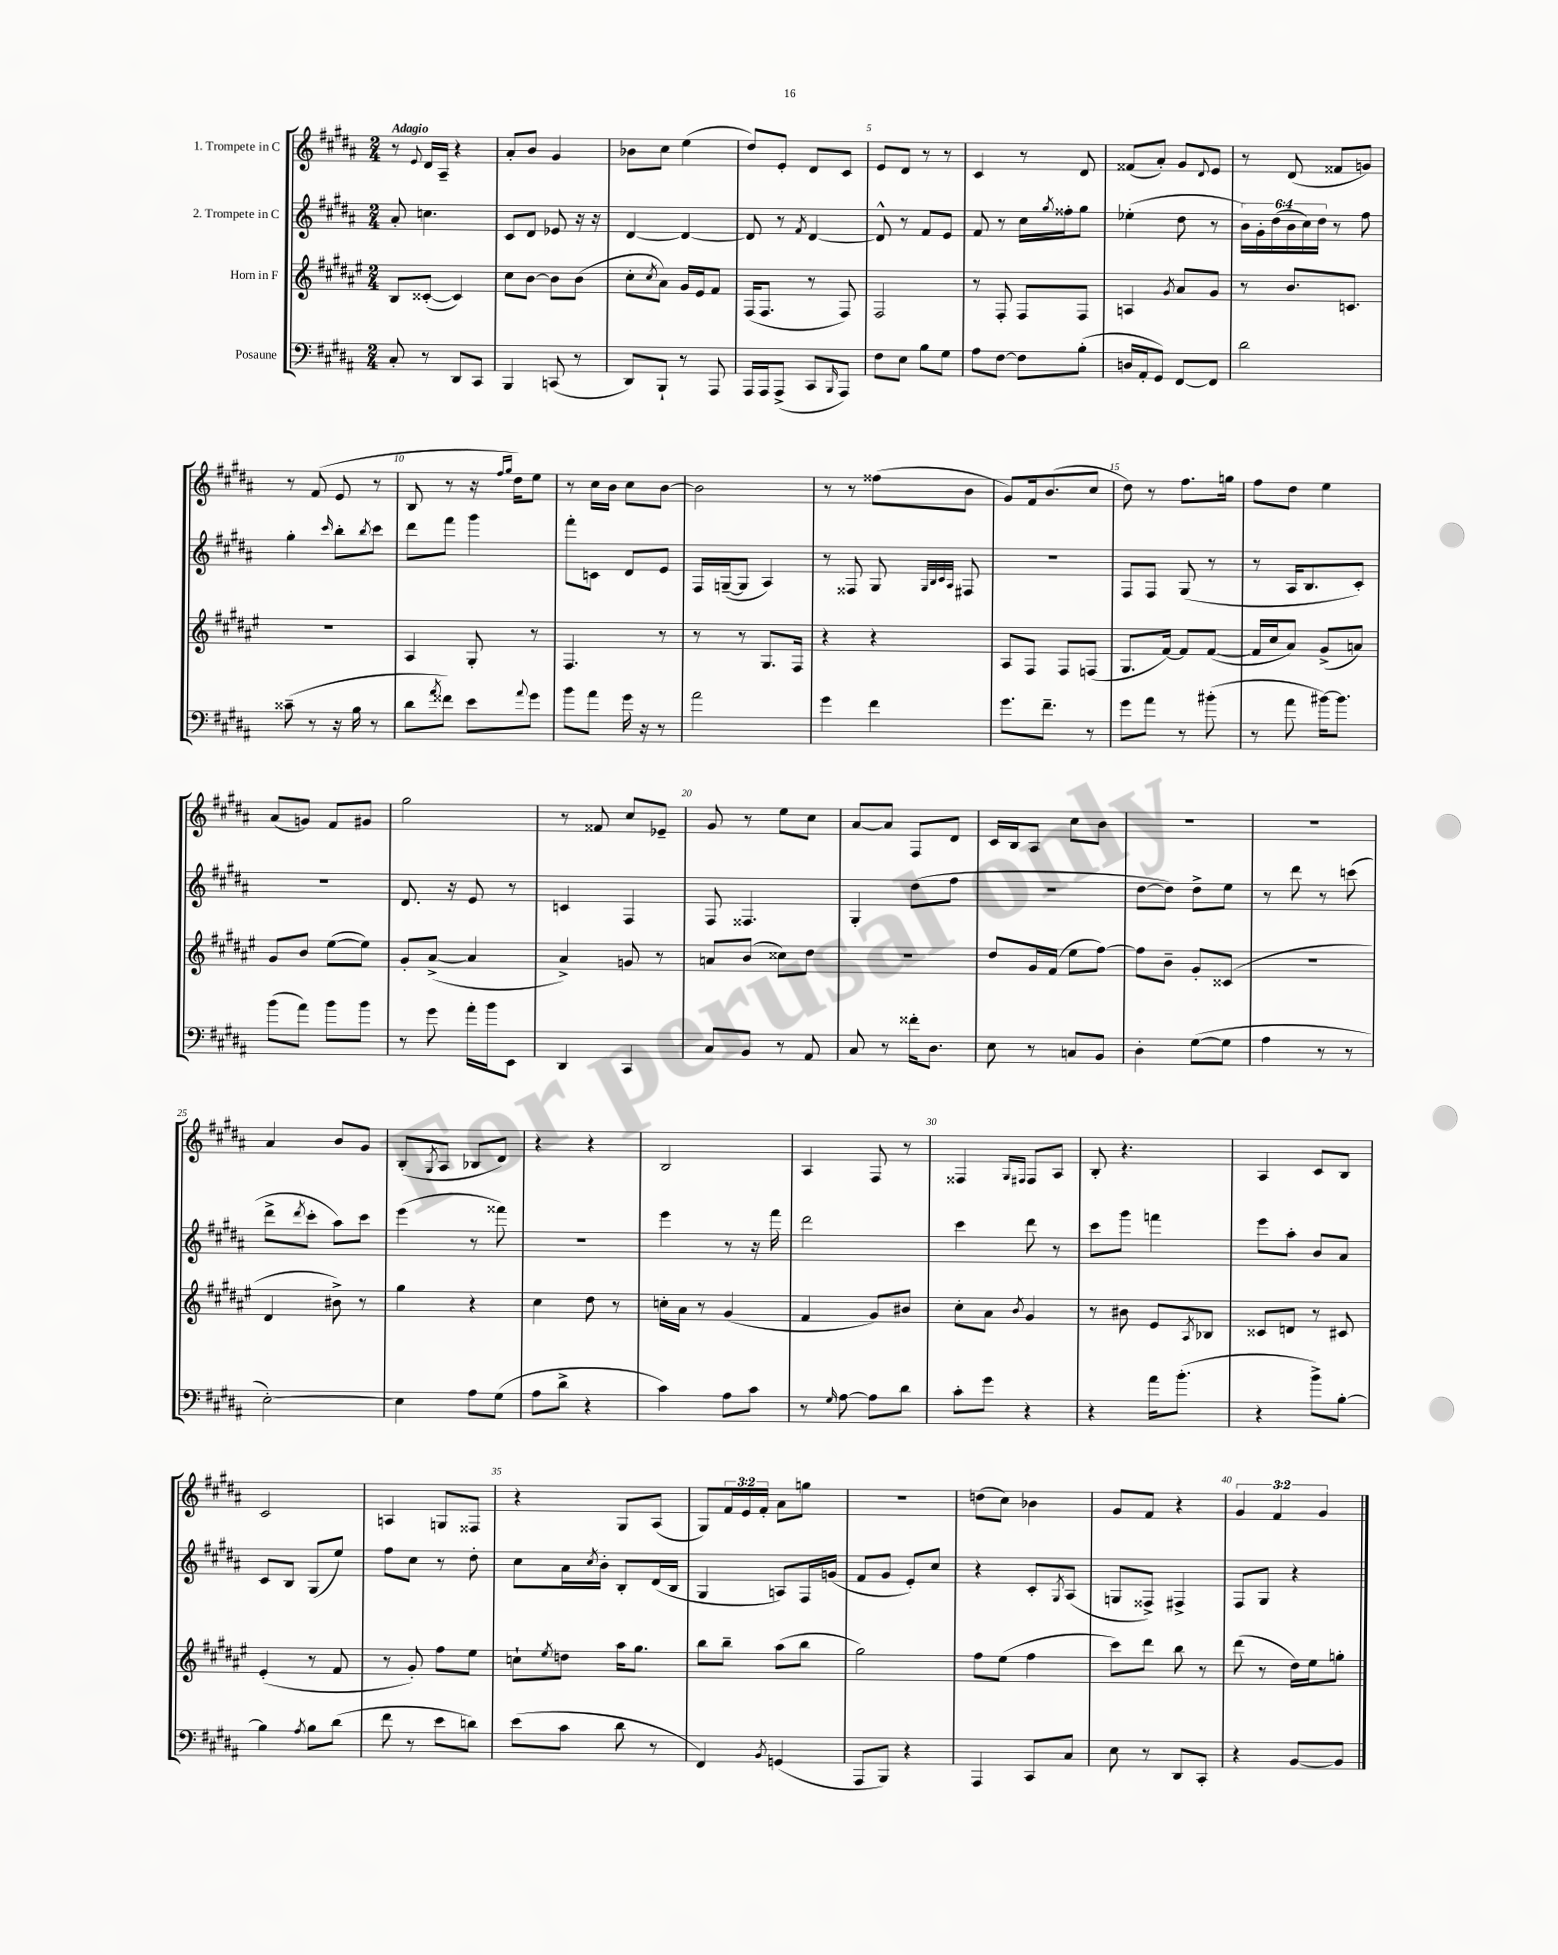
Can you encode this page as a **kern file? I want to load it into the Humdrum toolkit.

**kern	**kern	**kern	**kern
*part4	*part3	*part2	*part1
*staff4	*staff3	*staff2	*staff1
*I"Posaune	*I"Horn in F	*I"2. Trompete in C	*I"1. Trompete in C
*clefF4	*clefG2	*clefG2	*clefG2
*k[f#c#g#d#a#]	*k[f#c#g#d#a#e#]	*k[f#c#g#d#a#]	*k[f#c#g#d#a#]
*M2/4	*M2/4	*M2/4	*M2/4
=1	=1	=1	=1
!	!	!	!LO:TX:a:B:t=Adagio
8C#'/	8B/L	8a#'/	8r
.	.	.	8qqe/
8r	([8c##X'/J	4.ccn\	16d#/LL
.	.	.	16A#~/JJ
8DD#/L	4c##/])	.	4r
8CC#/J	.	.	.
=2	=2	=2	=2
4BBB/	8cc#\L	8c#/L	8a#'/L
.	[8b\J	8d#/J	8b/J
(8CCn/	8b\L]	8e-X/	4g#/
8r	(8b\J	16r	.
.	.	16r	.
=3	=3	=3	=3
8DD#/L)	8cc#'\L	[4d#/	8b-X\L
.	8qcc#/	.	.
8BBB`/J	8a#\J)	.	8cc#\J
8r	16g#/LL	4d#/_	(4ee\
.	16e#/J	.	.
8AAA#/	8f#/J	.	.
=4	=4	=4	=4
16AAA#/LL	(16F#/KL	8d#/]	8dd#/L)
16AAA#/J	8.F#/J	.	.
(8AAA#^/J	.	8r	8e'/J
.	.	8qf#/	.
8CC#/L	8r	[4d#/	8d#/L
16qqBBB/	.	.	.
8AAA#/J)	8F#/)	.	8c#/J
=5	=5	=5	=5
8F#\L	2F#/	8d#^^/]	8e/L
8E\J	.	8r	8d#/J
8B\L	.	8f#/L	8r
8G#\J	.	8e/J	8r
=6	=6	=6	=6
8A#\L	8r	8f#/	4c#/
[8F#\J	8F#'/	8r	.
8F#\L]	8F#/L	16cc#\LL	8r
.	.	8qgg#/	.
.	.	16ff##X'\J	.
(8B'\J	8F#/J	8gg#\J	8d#/
=7	=7	=7	=7
16Dn/LL	4An/	(4ee-X'\	(8f##X/L
16AA#'/J	.	.	.
8GG#/J)	.	.	8a#'/J)
.	8qg#/	.	.
[8FF#/L	8a#/L	8dd#\	8g#/L
.	.	.	8qqd#/
8FF#/J]	8g#/J	8r	8e/J
=8	=8	=8	=8
2d#\	8r	24b\LL)	8r
.	.	24g#'\	.
.	.	(24dd#\	.
.	8.b/L	24b\	(8d#/
.	.	24cc#\)	.
.	.	24dd#\JJ	.
.	.	8r	8f##X/L
.	8.cn/J	.	.
.	.	8ff#\	8gn/J)
!!LO:LB:g=z
=9	=9	=9	=9
(8c##X~\	2r	4gg#'\	8r
8r	.	.	(8f#/
.	.	16qqccc#/	.
16r	.	8bb'\L	8e/
16B\	.	.	.
.	.	8qbb/	.
8r	.	8ccc#\J	8r
=10	=10	=10	=10
8d#\L	4A#/	8ddd#\L	8B/
8qa#/	.	.	.
8f##X\J)	.	8fff#\J	8r
8e\L	8G#'/	4ggg#\	16r
.	.	.	16qqff#/LL
.	.	.	16qqgg#/JJ
.	.	.	16dd#\KL)
8qqa#/	.	.	.
8g#\J	8r	.	8ee\J
=11	=11	=11	=11
8b\L	4.F#/	8fff#'\L	8r
8a#\J	.	8cn\J	16cc#\LL
.	.	.	16b\JJ
16g#\	.	8d#/L	8cc#\L
16r	.	.	.
8r	8r	8e/J	[8b\J
=12	=12	=12	=12
2a#\	8r	16F#/LL	2b\]
.	.	([16Gn~/J	.
.	8r	8G/J]	.
.	8.G#/L	4A#/)	.
.	16F#/Jk	.	.
=13	=13	=13	=13
4g#\	4r	8r	8r
.	.	8F##X/	8r
4f#\	4r	8G#/	(8ff##X\L
.	.	32qqG#/LLL	.
.	.	32qqB/	.
.	.	32qqc#/	.
.	.	32qqA#/JJJ	.
.	.	8F#X/	8b\J
=14	=14	=14	=14
8.g#\L	8A#/L	2r	8g#/L)
.	8F#/J	.	16f#/k
8.f#~\J	.	.	(8.b/
.	8F#/L	.	.
8r	(8Fn/J	.	8cc#/J
=15	=15	=15	=15
8g#\L	8.G#/L	8F#/L	8dd#\)
8a#\J	.	8F#/J	8r
.	[16f#/Jk)	.	.
8r	8f#/L]	(8G#/	8.ff#\L
(8b#X'\	([8f#/J	8r	.
.	.	.	16ggn\Jk
=16	=16	=16	=16
8r	16f#/LL]	8r	8ff#\L
.	16cc#/J	.	.
8a#\	8a#/J)	16A#/KL	8dd#\J
.	.	8.B/	.
[16b#X\KL)	(8g#^/L	.	4ee\
8.b#\J]	.	.	.
.	8an/J)	8c#'/J)	.
!!LO:LB:g=z
=17	=17	=17	=17
(8b\L	8g#/L	2r	(8a#/L
8a#\J)	8b/J	.	8gn/J)
8b\L	([8ee#\L	.	8f#/L
8b\J	8ee#\J])	.	8g#X/J
=18	=18	=18	=18
8r	8g#'/L	8.d#/	2gg#\
8g#\	([8a#^/J	.	.
.	.	16r	.
16a#'\LL	4a#/]	8e/	.
16b\J	.	.	.
8EE\J	.	8r	.
=19	=19	=19	=19
4DD#/	4a#^/)	4cn/	8r
.	.	.	8f##X/
4CC#/	8gn/	4F#/	8cc#/L
.	8r	.	8e-X~/J
=20	=20	=20	=20
8C#/L	8an/L	8F#/	8g#/
8BB/J	(8b/J	4.F##X/	8r
8r	8cc##X\L)	.	8ee\L
8AA#/	8dd#\J	.	8cc#\J
=21	=21	=21	=21
8C#/	2r	4G#'/	[8a#/L
8r	.	.	8a#/J]
16f##X'\KL	.	(8dd#\L	8F#/L
8.D#\J	.	.	.
.	.	8ff#\J	8d#/J
=22	=22	=22	=22
8E\	8dd#/L	2r	16c#/LL
.	.	.	16B/J
8r	16g#/L	.	8A#/J
.	(16f#/JJ	.	.
8Cn/L	8ee#\L	.	8cc#\L
8BB/J	[8ff#\J)	.	8b\J
=23	=23	=23	=23
4D#'\	8ff#\L]	[8dd#\L	2r
.	8b~\J	8dd#\J])	.
([8G#\L	8g#'/L	8dd#^\L	.
8G#\J]	(8c##X/J	8ee\J	.
=24	=24	=24	=24
4A#\	2r	8r	2r
.	.	8ddd#\	.
8r	.	8r	.
8r	.	(8cccn\	.
!!LO:LB:g=z
=25	=25	=25	=25
[2E'\)	4d#/	8ddd#^\L	4a#/
.	.	8qddd#/	.
.	.	8ccc#'\J	.
.	8b#X^\)	8aa#\L)	8b/L
.	8r	8ccc#\J	8g#/J
=26	=26	=26	=26
4E\]	4gg#\	(4eee\	(8B'/L
.	.	.	8qG#/
.	.	.	8A#/J
8A#\L	4r	8r	8B-X/L
(8G#\J	.	8fff##X\)	8d#/J)
=27	=27	=27	=27
8A#\L	4cc#\	2r	4r
8d#^\J	.	.	.
4r	8dd#\	.	4r
.	8r	.	.
=28	=28	=28	=28
4c#\)	16ccn'\LL	4eee\	2B/
.	16a#\JJ	.	.
.	8r	.	.
8A#\L	(4g#/	8r	.
8c#\J	.	16r	.
.	.	16fff#\	.
=29	=29	=29	=29
8r	4f#/	2ddd#\	4A#/
16qqG#/	.	.	.
[8A#\	.	.	.
8A#\L]	8g#/L)	.	8F#/
8d#\J	8b#X/J	.	8r
=30	=30	=30	=30
8c#'\L	8cc#'\L	4ccc#\	4F##X/
8g#\J	8a#\J	.	.
.	.	.	16qqG#/LL
.	8qb/	.	16qqF#X/JJ
4r	4g#/	8ddd#\	8F#/L
.	.	8r	8A#/J
=31	=31	=31	=31
4r	8r	8ccc#\L	8B'/
.	8b#X\	8ggg#\J	4.r
16a#\KL	8e#/L	4fffn\	.
(8.b'\J	.	.	.
.	8qA#/	.	.
.	8B-X/J	.	.
=32	=32	=32	=32
4r	8c##X/L	8eee\L	4A#/
.	8dn/J	8aa#'\J	.
8b^\L)	8r	8b/L	8c#/L
[8B'\J	8c#X/	8a#/J	8B/J
!!LO:LB:g=z
=33	=33	=33	=33
4B\]	(4e#'/	8c#/L	2c#/
.	.	8B/J	.
8qA#/	.	.	.
8B\L	8r	(8G#/L	.
(8d#\J	8f#/	8ee/J)	.
=34	=34	=34	=34
8f#\	8r	8ff#\L	4An/
8r	8g#'/)	8cc#\J	.
8e\L	8ff#\L	8r	8Gn/L
8dn\J)	8ee#\J	8dd#'\	8F##X/J
=35	=35	=35	=35
(8e\L	8ccn`\L	8cc#\L	4r
.	8qee#/	.	.
8c#\J	8ddn\J	16a#\L	.
.	.	8qcc#/	.
.	.	16b'\JJ	.
8d#\	16aa#\KL	8B'/L	8G#/L
.	8.gg#\J	.	.
8r	.	(16d#/L	(8A#/J
.	.	16B/JJ	.
=36	=36	=36	=36
4FF#/)	8bb\L	4G#/	8G#/L)
.	8bb~\J	.	24f#/L
.	.	.	24e/
.	.	.	24f#'/JJ
8qBB/	.	.	.
(4GGn/	(8aa#\L	8An/L)	8a#\L
.	8bb\J	16F#/L	8ggn\J
.	.	(16gn/JJ	.
=37	=37	=37	=37
8AAA#/L	2gg#\)	8f#/L	2r
8BBB/J)	.	8g#/J	.
4r	.	8e'/L)	.
.	.	8cc#/J	.
=38	=38	=38	=38
4AAA#/	8ff#\L	4r	(8ddn\L
.	(8ee#\J	.	8cc#\J)
8CC#/L	4ff#\	8c#'/L	4b-X\
.	.	8qG#/	.
8C#/J	.	(8A#/J	.
=39	=39	=39	=39
8E\	8ccc#\L)	8Gn/L	8g#/L
8r	8ddd#\J	8F##X^/J)	8f#/J
8DD#/L	8bb\	4F#X^/	4r
8CC#'/J	8r	.	.
=40	=40	=40	=40
4r	(8ddd#\	8F#/L	6g#/
.	8r	8G#/J	.
.	.	.	6f#/
[8BB/L	16dd#\LL)	4r	.
.	16ee#\J	.	.
.	.	.	6g#/
8BB/J]	8ggn'\J	.	.
==	==	==	==
*-	*-	*-	*-
